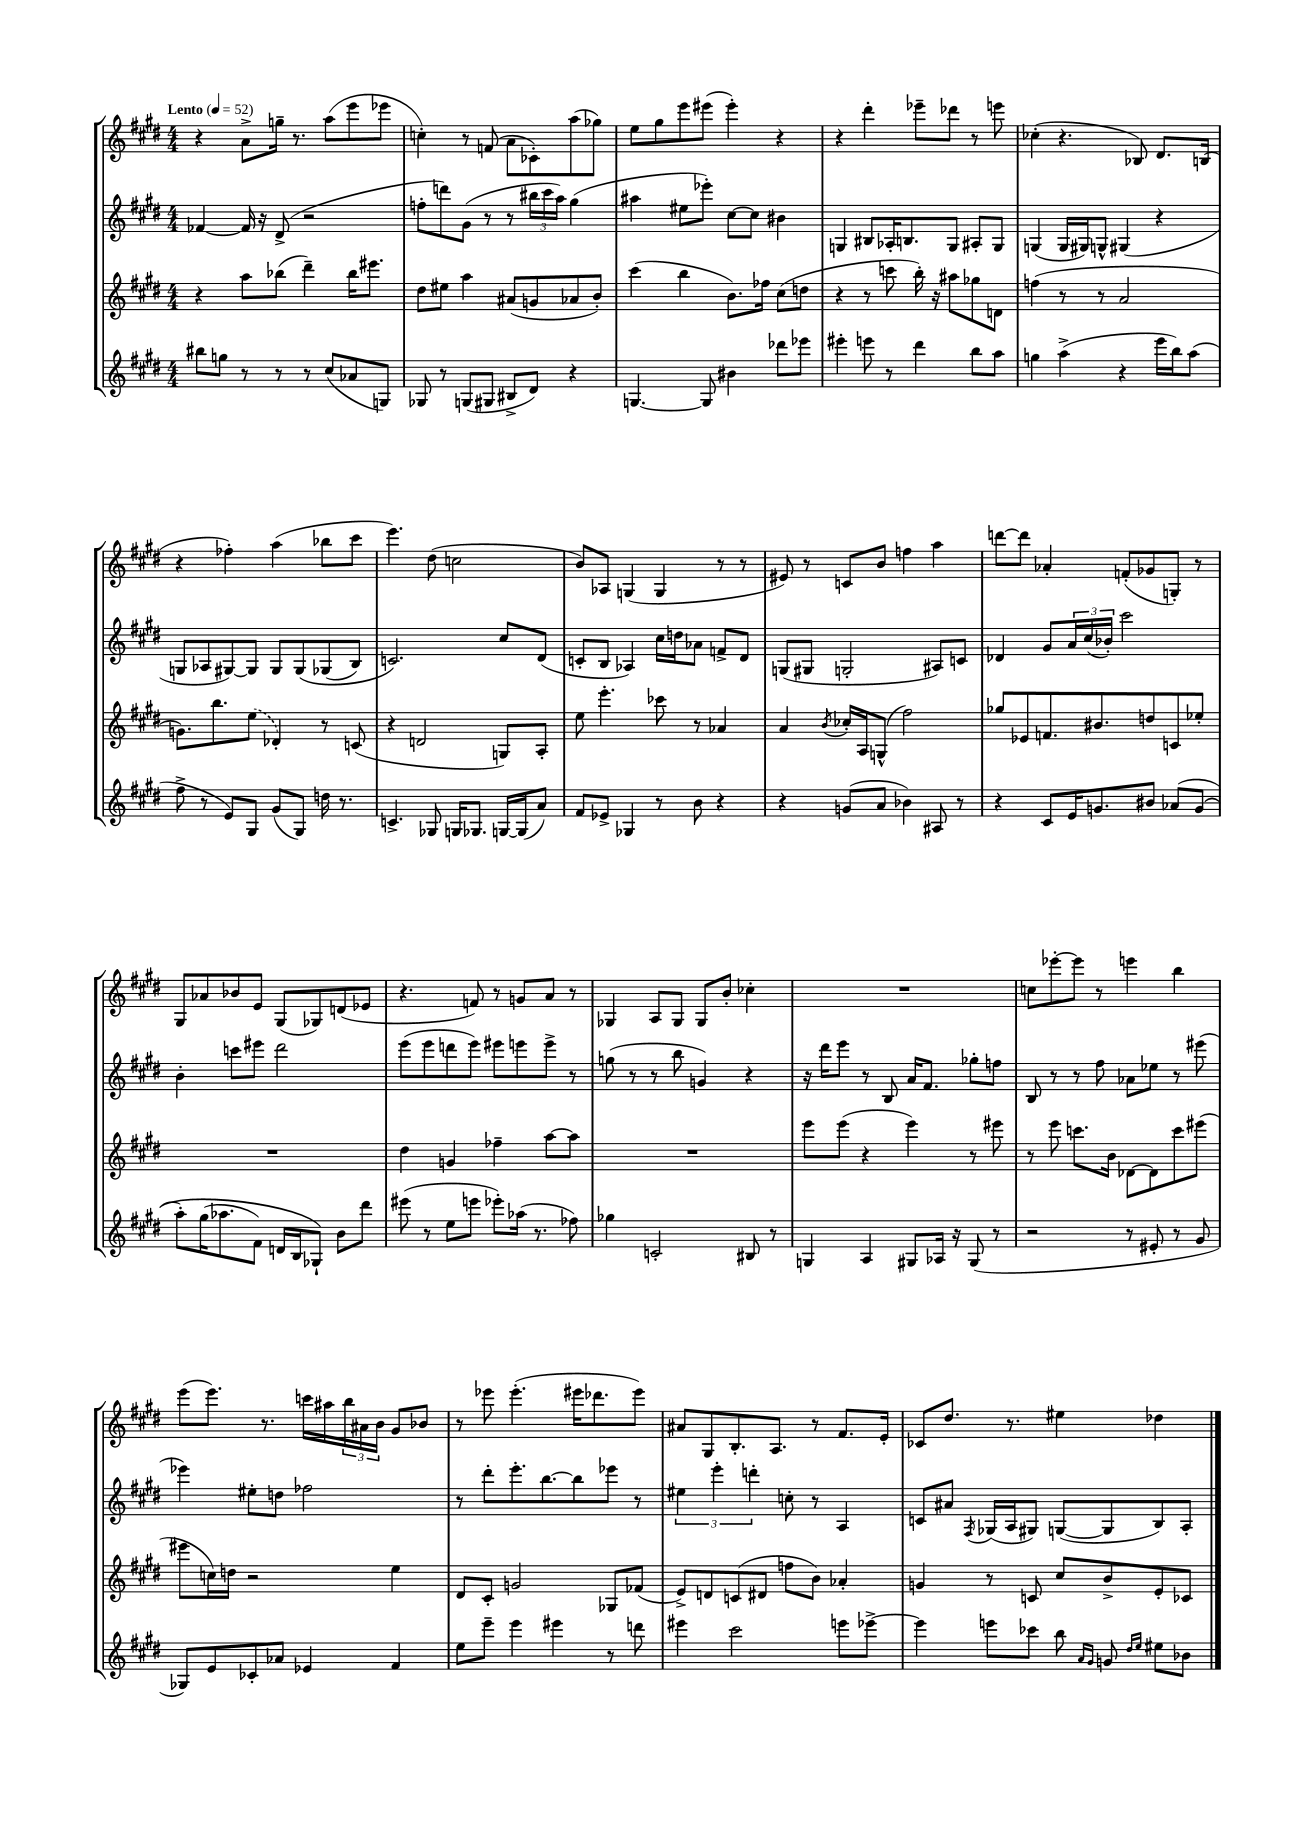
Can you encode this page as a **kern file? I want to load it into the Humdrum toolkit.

**kern	**kern	**kern	**kern
*staff4	*staff3	*staff2	*staff1
*clefG2	*clefG2	*clefG2	*clefG2
*k[f#c#g#d#]	*k[f#c#g#d#]	*k[f#c#g#d#]	*k[f#c#g#d#]
*M4/4	*M4/4	*M4/4	*M4/4
*MM52	*MM52	*MM52	*MM52
8bb#\L	4r	[4f-/	4r
8gg\J	.	.	.
8r	8aa\L	16f-/]	8a^\L
.	.	16r	.
8r	(8bb-\J	(8d#^/	16gg~\Jk
.	.	.	8.r
8r	4ddd#~\)	2r	.
(8cc#/L	.	.	(8aa\L
8a-/	16bb-\LK	.	8eee\
.	8.eee#\J	.	.
8G/J)	.	.	8eee-\J
=	=	=	=
8G-/	8dd#\L	8ff'\L	4cc'\)
8r	8ee#\J	8ddd\)	.
(8G/L	4aa\	(8g#\J	8r
8G#/J	.	8r	(8f/
8B#^/L	(8a#/L	8r	8a\L
8d#/J)	8g/	24bb#\LL	8c-'\)
.	.	24ccc#\	.
.	.	24aa\JJ)	.
4r	8a-/	(4gg#\	(8aa\
.	8b'/J)	.	8gg-\J)
=	=	=	=
[4.G/	(4ccc#\	4aa#\	8ee\L
.	.	.	8gg#\
.	4bb\	8ee#\L	8eee\
8G/]	.	8eee-'\J)	(8eee#\J
4b#\	8.b\L)	[8cc#\L	4eee#'\)
.	.	8cc#\]J	.
.	16ff-\Jk	.	.
8ddd-\L	(8cc#\L	4b#\	4r
8eee-\J	8dd\J	.	.
=	=	=	=
4eee#'\	4r	4G/	4r
8eee\	8r	8B#/L	4ddd#'\
8r	8ccc\	16A-'/K	.
.	.	8.B/	.
4ddd#\	16bb'\)	.	8eee-~\L
.	16r	.	.
.	8aa#\L	8G/J	8ddd-\J
8bb\L	8gg-\	8A#'/L	8r
8aa\J	8d\J	8G/J	8eee\
=	=	=	=
4gg\	(4ff\	(4G/	(4cc-'\
(4aa^\	8r	16G/LL	4.r
.	.	16G#/J)	.
.	8r	8G^^/J	.
4r	2a/	(4G#/	.
.	.	.	8B-/)
16eee\LL	.	4r	8.d#/L
16bb\J)	.	.	.
(8aa\J	.	.	.
.	.	.	(16B/Jk
=	=	=	=
8ff#^\	8.g\L)	8G/L	4r
8r	.	8A-/	.
.	8.bb\	.	.
8e/L)	.	[8G#/)	4ff-'\)
8G#/J	(8ee\J	8G#/]J	.
(8g#/L	4d-'/)	8G#/L	(4aa\
8G#/J)	.	&(8G#/	.
16dd\	8r	(8G-/	8bb-\L
8.r	.	.	.
.	(8c/	8B/J)	8ccc#\J
=	=	=	=
4.c^/	4r	2.c/&)	4.eee\)
.	2d/	.	.
8G-/	.	.	(8dd#\
16G/LK	.	.	2cc\
8.G-/J	.	.	.
[16G/LL	8G/L)	8cc#/L	.
(16G/]J	.	.	.
8a/J)	8A'/J	(8d#/J	.
=	=	=	=
8f#/L	8ee\	8c'/L	8b/L)
8e-^/J	4.eee'\	8B/J	8A-/J
4G-/	.	4A-/)	(4G/
8r	8ccc-\	16cc#\LL	4G/
.	.	16dd\J	.
8b\	8r	8a-\J	.
4r	4a-/	8f^/L	8r
.	.	8d#/J	8r
=	=	=	=
4r	4a/	(8G/L	8e#/)
.	.	8G#/J	8r
.	8qb/	.	.
(8g/L	16cc-'/LL	2G'/	8c/L
.	16A/J	.	.
8a/J	(8G^^/J	.	8b/J
4b-\)	2ff#\)	.	4ff\
8A#/	.	8A#/L)	4aa\
8r	.	8c/J	.
=	=	=	=
4r	8gg-/L	4d-/	[8ddd\L
.	8e-/	.	8ddd\]J
8c#/L	8.f/	8g#/L	4a-'/
16e/K	.	24a/L	.
.	.	(24cc#/	.
8.g/	8.b#/	.	.
.	.	24b-'/JJ)	.
.	.	2ccc#\	(8f'/L
8b#/J	8dd/	.	8g-/
(8a-/L	8c/	.	8G'/J)
&(8g/J	8ee-'/J	.	8r
=	=	=	=
8aa'\L)	1r	4b'\	8G#/L
(16gg#\K	.	.	8a-/
8.aa-\	.	.	.
.	.	8ccc\L	8b-/
8f#\J)	.	8eee#\J	8e/J
16d/LL	.	2ddd#\	(8G#/L
16B/J	.	.	.
8G-`/J&)	.	.	8G-/)
8b\L	.	.	(8d/
8ddd#\J	.	.	8e-/J
=	=	=	=
(8eee#\	4dd#\	(8eee\L	4.r
8r	.	8eee\	.
8ee\L	4g/	8ddd\	.
8eee\J	.	8eee\J)	8f/)
8eee-'\L)	4ff-~\	8eee#\L	8r
(16aa-\Jk	.	8eee\	8g/L
8.r	.	.	.
.	[8aa\L	8eee^\J	8a/J
8ff-\)	8aa\]J	8r	8r
=	=	=	=
4gg-\	1r	(8gg\	4G-/
.	.	8r	.
2c'/	.	8r	8A/L
.	.	8bb\	8G-/J
.	.	4g/)	8G-/L
.	.	.	8b'/J
8B#/	.	4r	4cc-'\
8r	.	.	.
=	=	=	=
4G/	8eee\L	16r	1r
.	.	16ddd#\LK	.
.	(8eee\J	8eee\J	.
4A/	4r	8r	.
.	.	8B/	.
8G#/L	4eee\)	16a/LK	.
.	.	8.f#/J	.
16A-/Jk	.	.	.
16r	.	.	.
(8G#/	8r	8gg-'\L	.
8r	8eee#\	8ff\J	.
=	=	=	=
2r	8r	8B/	8cc\L
.	8eee\	8r	[8eee-'\
.	8.ccc\L	8r	8eee-\]J
.	.	8ff#\	8r
.	16b\Jk	.	.
8r	[8d-\L	8a-\L	4eee\
8e#'/	8d-\]	8ee-\J	.
8r	8ccc\	8r	4bb\
8g#/	(8eee#\J	(8eee#\	.
=	=	=	=
8G-/L)	8eee#\L	4eee-\)	(8eee\L
8e/	16cc\L)	.	8.eee\J)
.	16dd\JJ	.	.
8c-'/	2r	8ee#'\L	.
.	.	.	8.r
8a-/J	.	8dd\J	.
4e-/	.	2ff-\	16ccc\LL
.	.	.	16aa#\
.	.	.	24bb\
.	.	.	24a#\
.	.	.	24b\JJ
4f#/	4ee\	.	8g#/L
.	.	.	8b-/J
=	=	=	=
8ee\L	8d#/L	8r	8r
8eee~\J	8c#'/J	8ddd#'\L	8eee-\
4eee\	2g/	8.eee'\	(4.eee-'\
.	.	[8.bb\	.
4eee#\	.	.	.
.	.	8bb\]	16eee#\LK
.	.	.	8.ddd-\
8r	8G-/L	8eee-\J	.
8ddd\	(8f-/J	8r	8eee#\J)
=	=	=	=
4eee#\	8e^/L)	6ee#\	8a#/L
.	8d/	.	8G#/
.	.	6eee'\	.
2ccc#\	(8c/	.	8.B'/
.	.	6ddd'\	.
.	8d#/J	.	.
.	.	.	8.A/J
.	8ff\L	8cc'\	.
.	8b\J)	8r	8r
8eee\L	4a-'/	4A/	8.f#/L
[8eee-^\J	.	.	.
.	.	.	16e'/Jk
=	=	=	=
4eee-\]	4g/	8c/L	8c-/L
.	.	8a#/J	8.dd#/J
.	.	8qF#/	.
8eee\L	8r	(16G-/LL	.
.	.	16A/J	8.r
8ccc-\J	8c/	8G#/J)	.
8bb\	8cc#/L	([8G/L	4ee#\
16qqa/LL	.	.	.
16qqg#/JJ	.	.	.
8g/	8b^/	8G/]	.
16qqdd#/LL	.	.	.
16qqee/JJ	.	.	.
8ee#\L	8e'/	8B/)	4dd-\
8b-\J	8c-/J	8A'/J	.
==	==	==	==
*-	*-	*-	*-
